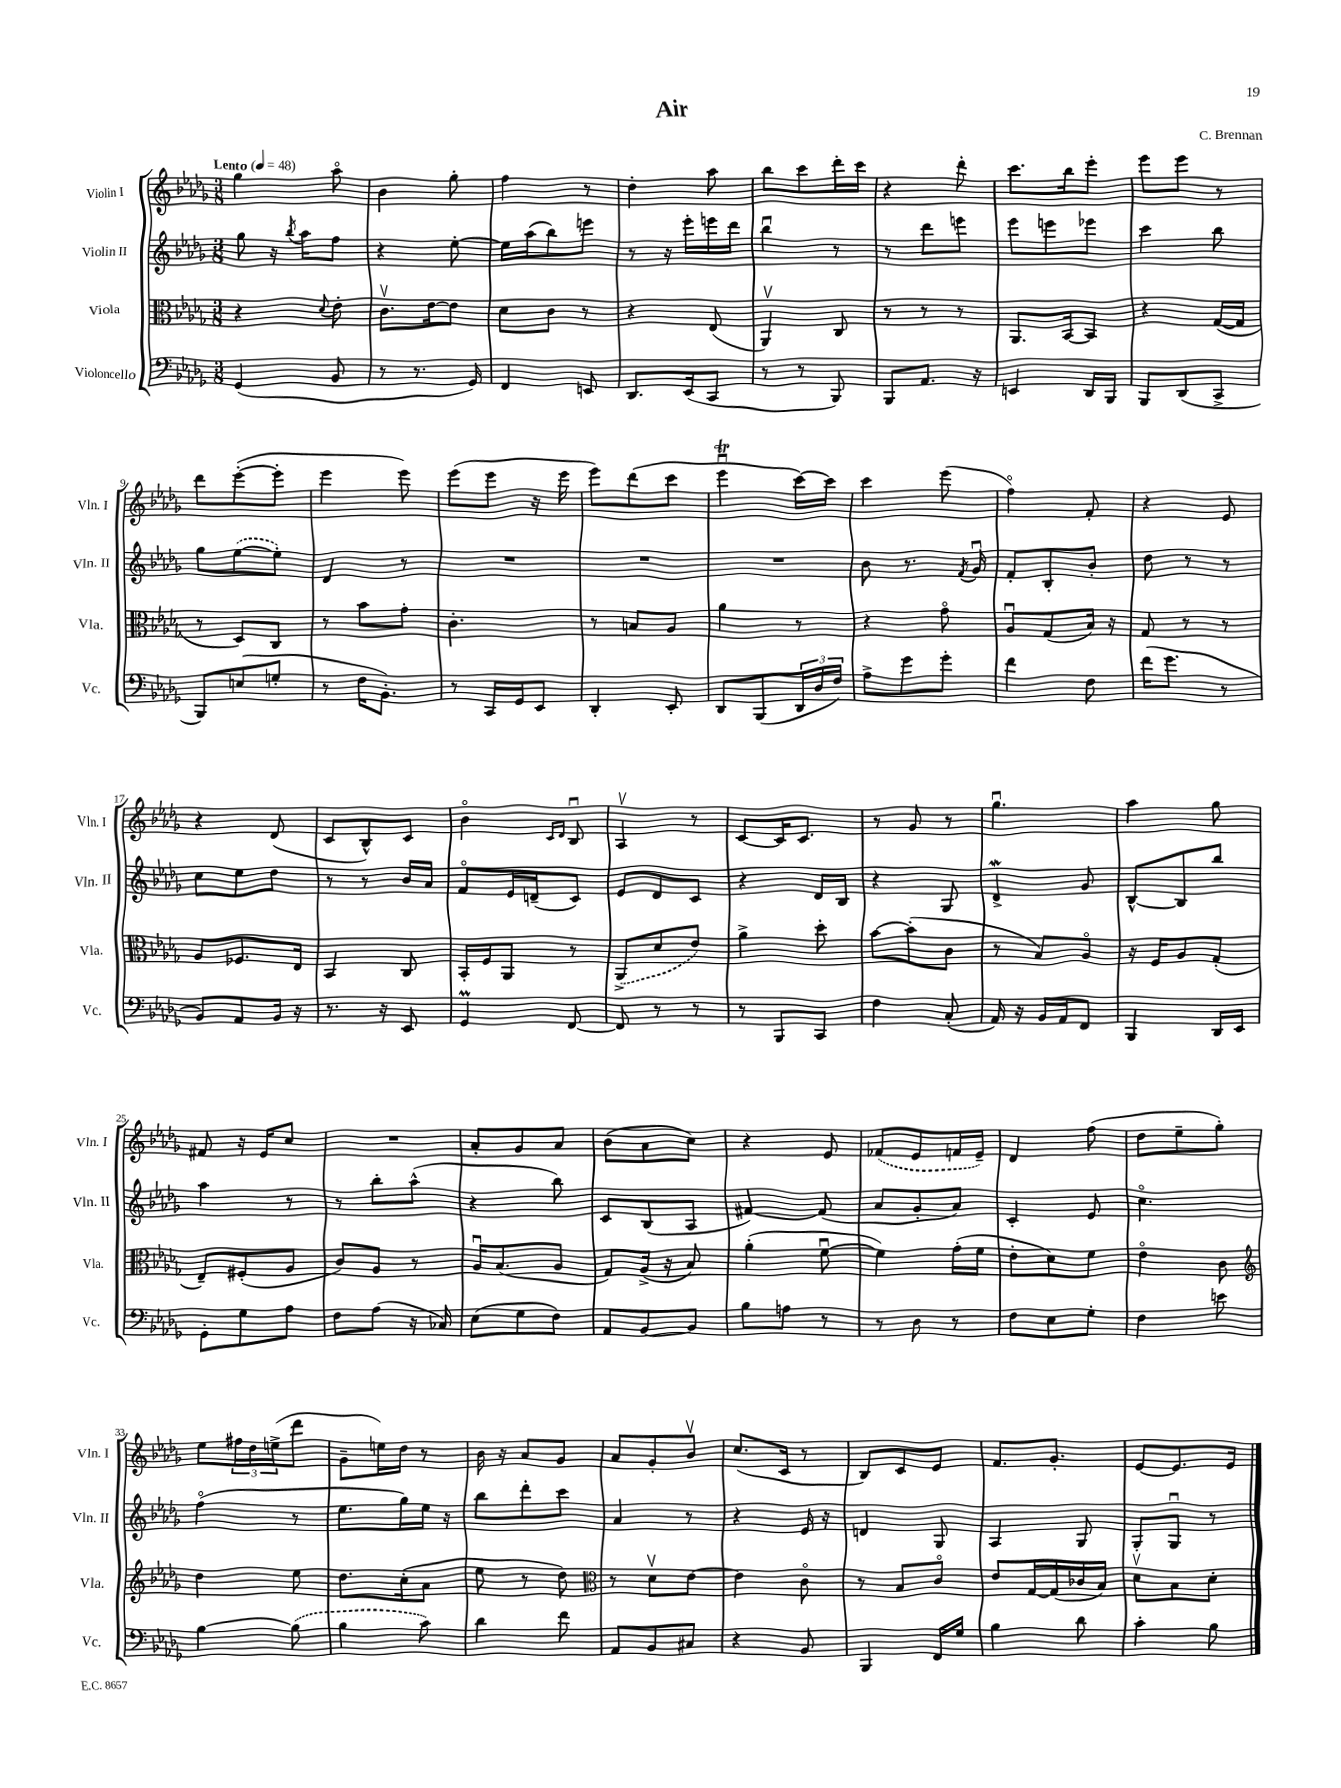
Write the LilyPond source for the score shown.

\header { title = "Air" composer = "C. Brennan" }
<<
\new StaffGroup <<
\new Staff = "s0" \with { instrumentName = "Violin I" shortInstrumentName = "Vln. I" } {
    \clef treble \key des \major \numericTimeSignature \time 3/8 \tempo "Lento" 4 = 48
    ges''4 aes''8\flageolet |
    bes'4 ges''8-. |
    f''4 r8 |
    des''4-. aes''8 |
    bes''8 c'''8 des'''16-. c'''16 |
    r4 des'''8-. |
    c'''8. bes''16 ees'''8-. |
    ees'''8 ees'''8 r8 |
    des'''8 ees'''8~-.( ees'''8-. |
    ees'''4 ees'''8) |
    ees'''8( ees'''8 r16 ees'''16 |
    ees'''8) des'''8( c'''8 |
    ees'''4\downbow\trill c'''16~) c'''16 |
    c'''4 ees'''8( |
    f''4\flageolet) f'8-. |
    r4 ees'8 |
    r4 des'8( |
    c'8 bes8-^) c'8 |
    bes'4\flageolet \grace { c'16 des'16 } bes8\downbow |
    aes4\upbow r8 |
    c'8~ c'16 c'8. |
    r8 ges'8 r8 |
    ges''4.\downbow |
    aes''4 ges''8 |
    fis'8 r16 ees'16 c''8 |
    R4. |
    aes'8-. ges'8 aes'8 |
    bes'8( aes'8 c''8) |
    r4 ees'8 |
    \once \slurDashed fes'8( ees'8 f'16 ees'16--) |
    des'4 f''8( |
    des''8 ees''8-- ges''8-.) |
    ees''8 \tuplet 3/2 { fis''16 des''16 e''16->( } des'''8 |
    ges'8-- e''16) des''16 r8 |
    bes'16 r16 aes'8 ges'8 |
    aes'8 ges'8-. bes'8\upbow |
    c''8.( c'16 r8 |
    bes8) c'8 ees'8 |
    f'8. ges'8.-. |
    ees'8~ ees'8. ees'16 \bar "|." |
}
\new Staff = "s1" \with { instrumentName = "Violin II" shortInstrumentName = "Vln. II" } {
    \clef treble \key des \major \numericTimeSignature \time 3/8
    ges''8 r16 \acciaccatura { bes''8 } aes''16 f''8 |
    r4 ees''8~-. |
    ees''16 aes''16( bes''8) e'''8 |
    r8 r16 ees'''16-. e'''16 des'''16 |
    bes''4\downbow r8 |
    r8 des'''8 e'''8 |
    ees'''8 e'''8 ees'''8 |
    c'''4 bes''8 |
    ges''8 \once \slurDashed ees''8~( ees''8-.) |
    des'4 r8 |
    R4. |
    R4. |
    R4. |
    bes'8 r8. \acciaccatura { f'8 } ges'16\downbow |
    f'8-. bes8-. bes'8-. |
    des''8 r8 r8 |
    c''8 ees''8 des''8 |
    r8 r8 bes'16 aes'16 |
    f'8\flageolet ees'16 d'16--( c'8) |
    ees'8 des'8 c'8 |
    r4 des'16 bes16 |
    r4 ges8 |
    des'4->\mordent ges'8 |
    bes8~-^ bes8 bes''8 |
    aes''4 r8 |
    r8 bes''8-. aes''8-^( |
    r4 bes''8) |
    c'8 bes8( aes8 |
    fis'4~) fis'8( |
    aes'8 ges'8-. aes'8) |
    c'4-. ees'8 |
    c''4.\flageolet |
    f''4\flageolet( r8 |
    ees''8. ges''16) ees''16 r16 |
    bes''8 des'''8-. c'''8 |
    aes'4 r8 |
    r4 ees'16 r16 |
    d'4 ges8 |
    aes4 ges8 |
    ges8-. ges8\downbow r8 \bar "|." |
}
\new Staff = "s2" \with { instrumentName = "Viola" shortInstrumentName = "Vla." } {
    \clef alto \key des \major \numericTimeSignature \time 3/8
    r4 \appoggiatura { des'8 } ees'8-. |
    c'8.\upbow ees'16~ ees'8 |
    des'8 c'8 r8 |
    r4 ees8( |
    aes,4\upbow) c8 |
    r8 r8 r8 |
    aes,8. bes,16~ bes,8 |
    r4 ges16~( ges16 |
    r8 des8) c8 |
    r8 bes'8 ges'8-. |
    c'4.-. |
    r8 b8 aes8 |
    aes'4 r8 |
    r4 ges'8\flageolet |
    aes8\downbow ges8( bes16) r16 |
    ges8 r8 r8 |
    aes8 fes8. ees16 |
    bes,4 c8 |
    bes,16-. f16 aes,8 r8 |
    \once \slurDashed aes,8->( des'8 ees'8) |
    aes'4-> des''8-. |
    bes'8~ bes'8-.( c'8 |
    r8 bes8) aes8\flageolet |
    r16 f16 aes8 ges8-.( |
    ees8--) fis8-.( aes8 |
    c'8) aes8 r8 |
    aes16\downbow bes8.( aes8 |
    ges8) aes16->( r16 bes8) |
    aes'4-.( f'8~\downbow |
    f'4) ges'16-.( f'16 |
    ees'8-. des'8) f'8 |
    ees'4\flageolet c'8 |
    \clef treble des''4 ees''8 |
    des''8. c''16-.( aes'8 |
    ees''8 r8 des''8) |
    \clef alto r8 des'8\upbow ees'8~ |
    ees'4 c'8\flageolet |
    r8 bes8 c'8\flageolet |
    ees'8 ges16~ ges16( ces'16 bes16) |
    des'8\upbow bes8 des'8-. \bar "|." |
}
\new Staff = "s3" \with { instrumentName = "Violoncello" shortInstrumentName = "Vc." } {
    \clef bass \key des \major \numericTimeSignature \time 3/8
    ges,4( bes,8 |
    r8 r8. ges,16) |
    f,4 e,8 |
    des,8. ees,16( c,8 |
    r8 r8 bes,,8) |
    bes,,8 aes,8. r16 |
    e,4 des,16 bes,,16 |
    bes,,8 des,8( c,8-> |
    bes,,8) e8( g8-. |
    r8 f16 bes,8.-.) |
    r8 c,16 ges,16 ees,8 |
    des,4-. ees,8-. |
    des,8 bes,,8( \tuplet 3/2 { des,16 des16 f16) } |
    aes8-> ges'8 ges'8-. |
    f'4 f8 |
    f'16( ges'8. r8 |
    bes,8) aes,8 bes,16 r16 |
    r8. r16 ees,8 |
    ges,4\prall f,8~ |
    f,8 r8 r8 |
    r8 bes,,8 c,8 |
    f4 c8-.( |
    aes,16) r16 bes,16 aes,16 f,8 |
    bes,,4 des,16 ees,16 |
    ges,8-. ges8 aes8 |
    f8 aes8( r16 ces16) |
    ees8( ges8 f8) |
    aes,8 bes,8~ bes,8 |
    bes8 a8 r8 |
    r8 des8 r8 |
    f8 ees8 ges8-. |
    f4 e'8 |
    bes4~ \once \slurDashed bes8( |
    bes4 c'8) |
    des'4 f'8 |
    aes,8 bes,8 cis8 |
    r4 bes,8 |
    bes,,4 f,16 ges16 |
    bes4 des'8 |
    c'4-. bes8 \bar "|." |
}
>>
>>
